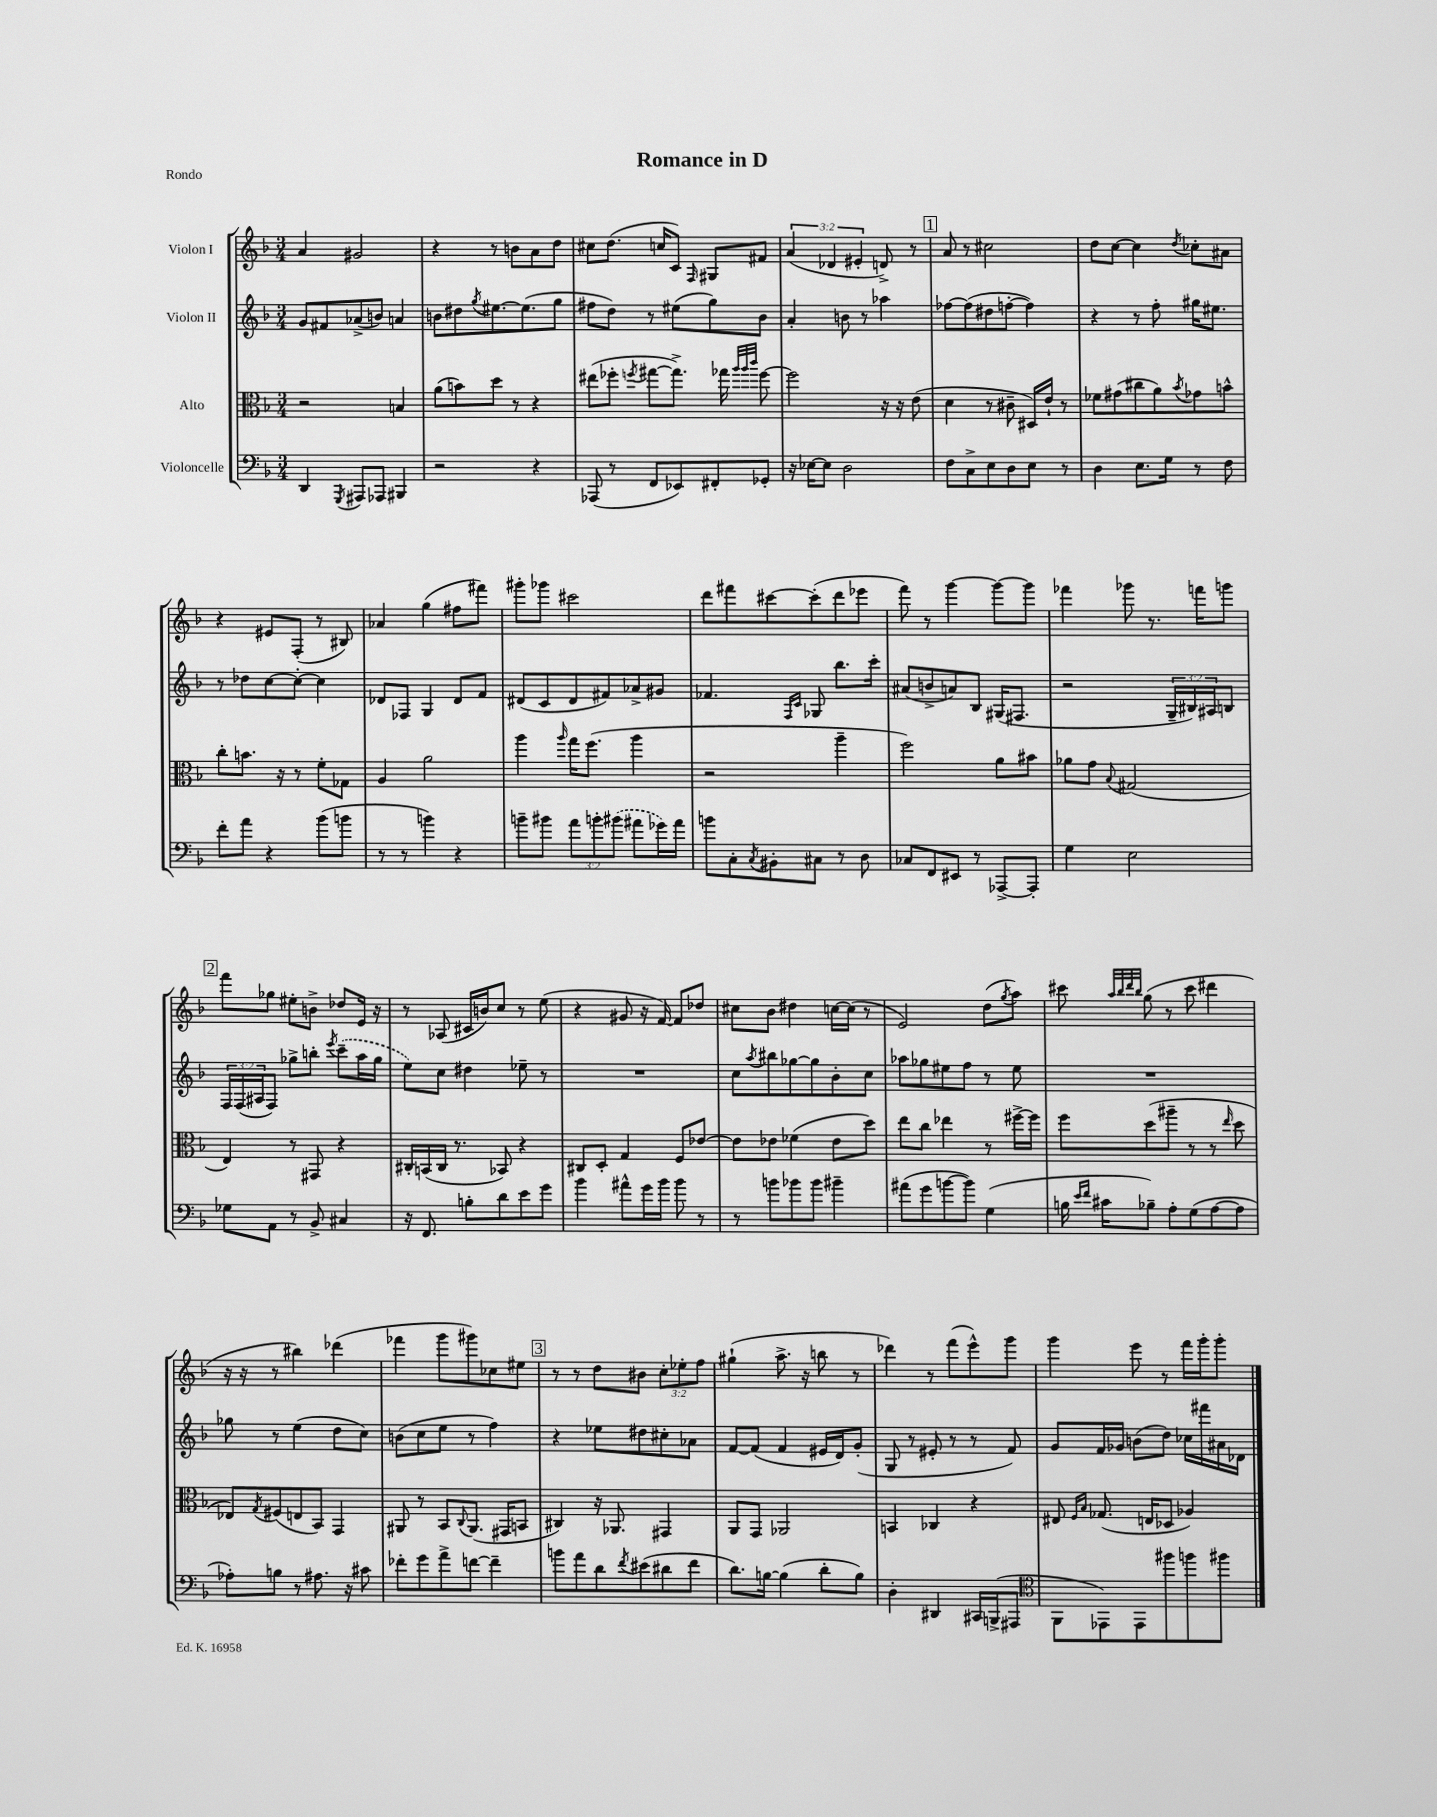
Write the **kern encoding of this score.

**kern	**kern	**kern	**kern
*staff4	*staff3	*staff2	*staff1
*clefF4	*clefC3	*clefG2	*clefG2
*k[b-]	*k[b-]	*k[b-]	*k[b-]
*M3/4	*M3/4	*M3/4	*M3/4
4DD/	2r	8g/L	4a/
.	.	8f#/	.
8qGGG/	.	.	.
8AAA#/L	.	(8a-^/	2g#/
8AAA-/J	.	8b/J)	.
4BBB#/	4B/	4a/	.
=	=	=	=
2r	(8a\L	8b\L	4r
.	8b\)	8dd#\	.
.	.	8qgg/	.
.	8dd\J	[8.ee#\	8r
.	8r	.	8b\L
.	.	(8.ee#\]	.
4r	4r	.	8a\
.	.	8gg\J	8dd\J
=	=	=	=
(8AAA-/	(8ee#\L	8ff#\L	8cc#\L
8r	8ff-'\J	8dd\J)	(8.dd\J
.	8qff/	.	.
8FF/L	[8gg#\L	8r	.
.	.	.	16cc/LK
8EE-/)	8.gg#^\]J)	(8ee#\L	8c/J)
.	.	.	16qqF/
8FF#'/	.	8gg\)	8G#/L
.	16gg-\	.	.
.	32qqaa/LLL	.	.
.	32qqaa/	.	.
.	32qqccc/JJJ	.	.
8GG-'/J	[8ff\	8b-\J	8f#/J
=	=	=	=
16r	2ff\]	4a'/	(6a/
[16E-\LK	.	.	.
8E-\]J	.	.	.
.	.	.	6d-/
2D\	.	8b\	.
.	.	.	6e#'/
.	.	8r	.
.	16r	4aa-\	8d^/)
.	16r	.	.
.	(8e\	.	8r
=	=	=	=
8F\L	4d\	[8ff-\L	8a/
8C^\	.	(8ff-\]	8r
8E\	8r	8dd#\	2cc#\
8D\	8c#~\	[8ff'\J	.
8E\J	16D#/LL)	4ff\])	.
.	16e`/JJ	.	.
8r	8r	.	.
=	=	=	=
4D\	8f-\L	4r	8dd\L
.	(8g#\	.	[8cc\J
8.E\L	8cc#\	8r	4cc\]
.	8a\)	8ff'\	.
16G\Jk	.	.	.
.	8qb-/	.	8qdd/
8r	8g-\	16gg#\LK	8cc-'\L
.	.	8.ee#\J	.
8F\	8b^^\J	.	8a#\J
=	=	=	=
8f'\L	8cc'\L	8r	4r
8a\J	8.b\J	8dd-\L	.
4r	.	[8cc\	8e#/L
.	16r	.	.
.	8r	8cc'\_J	(8F'/J
(8b-\L	8f'\L	4cc\]	8r
8b\J	8G-\J	.	8B#/)
=	=	=	=
8r	4A/	8d-/L	4a-/
8r	.	8F-/J	.
4b\)	2a\	4G/	(4gg\
4r	.	8d-/L	8ff#\L
.	.	8f/J	8fff#\J)
=	=	=	=
8b~\L	4aa\	(8d#/L	8ggg#'\L
8b#\J	.	8c/	8ggg-\J
.	16qqaa/	.	.
12a\L	16gg\LK	8d#/	2ccc#\
.	(8.ff\J	.	.
12b'\	.	.	.
.	.	8f#/)	.
(12b#\J	.	.	.
8a#\L	4aa\	8a-^/	.
16g-\L)	.	8g#/J	.
16a#\JJ	.	.	.
=	=	=	=
8b\L	2r	4.f-/	8ddd\L
8C'\	.	.	8fff#\
8qC/	.	.	.
8BB#'\	.	.	[8ccc#\
.	.	16qqF/LL	.
.	.	16qqc/JJ	.
8C#\J	.	8G-/	(8ccc#'\]
8r	4aa~\	8.bb-\L	8ddd\
8D\	.	.	8eee-\J
.	.	16ccc'\Jk	.
=	=	=	=
8C-/L	2ff\)	(8a#/L	8fff\)
8FF/	.	8b^/	8r
8EE#/J	.	8a/)	[4ggg\
8r	.	8B-/J	.
[8AAA-^/L	8a\L	(16G#/LK	8ggg\_L
.	.	8.F#/J	.
8AAA-'/]J	8b#\J	.	8ggg\]J
=	=	=	=
4G\	8a-\L	2r	4fff-\
.	8g\J	.	.
.	8qqB-/	.	.
2E\	(2G#/	.	8ggg-\
.	.	.	8.r
.	.	24G~/LL	.
.	.	24B#/)	.
.	.	.	16fff\LK
.	.	24A#/J	.
.	.	8B/J	8ggg\J
=	=	=	=
8G-\L	4E/)	24F/LL	8fff\L
.	.	(24F/	.
.	.	24A#/J	.
8AA\J	.	8F/J)	8gg-\J
8r	8r	8gg-^\L	8ee#'\L
8BB-^/	8GG#/	8bb'\J	8b^\J
.	.	8qeee/	.
4C#/	4r	(8ccc~\L	8dd-/L
.	.	16aa\L	16e/Jk
.	.	16gg-\JJ	16r
=	=	=	=
16r	16C#'/LL	8ee\L)	8r
8.FF/	(16BB/	.	.
.	16C#/JJ	8cc\J	(8A-/
.	8.r	.	.
8B'\L	.	4dd#\	16c#/LL
.	.	.	16b/J)
8d\	8BB-/)	.	8cc/J
8e\	4r	8ee-~\	8r
8g\J	.	8r	(8ee\
=	=	=	=
4b-\	8C#/L	2.r	4r
.	8D'/J	.	.
8a#^^\L	4G/	.	8g#/
16g\L	.	.	16r
16b-\JJ	.	.	[16f/)
8b-\	8F/L	.	8f/]L
8r	[8e-/J	.	8dd-/J
=	=	=	=
8r	8e-\]L	8cc\L	8cc#\L
.	.	8qaa/	.
8b\L	8e-\J	8bb#\	8b-\J
8b-\	(4f-\	[8gg-\	4dd#\
8b-\J	.	8gg-\]	.
4b#~\	8e-\L	8b-'\	[16cc\LL
.	.	.	(16cc\]JJ
.	8dd\J)	8cc\J	8r
=	=	=	=
(8a#\L	8ee\L	8aa-\L	2e/)
8g\	8cc\J	8gg-\	.
[8b\	4ee-\	8ee#\	.
8b\]J)	.	8ff\J	.
(4G\	8r	8r	(8dd\L
.	.	.	8qgg/
.	[16ff#^\LL	8ee#\	8aa\J)
.	16ff#\]JJ	.	.
=	=	=	=
16B\	8ff\L	2.r	8ccc#\
16qqe/LL	.	.	.
16qqf/JJ	.	.	.
16c#\LK	.	.	.
.	.	.	32qqaa/LLL
.	.	.	32qqbb-/
.	.	.	32qqddd/
.	.	.	32qqbb-/JJJ
8B-~\J)	(8dd\	.	(8gg\
8A'\L	8aa#~\J	.	8r
(8G\	8r	.	8ccc#\
[8A\	8r	.	4ddd#\
.	16qqee/	.	.
8A\]J	8dd\	.	.
=	=	=	=
8A-'\L)	8E-/L)	8gg-\	16r
.	.	.	16r
.	8qG/	.	.
8B\J	(8F#/	8r	8r
8r	8E/	(4ee\	4bb#\)
8.A#\	8BB-/J)	.	.
.	4GG/	8dd\L	(4ddd-\
16r	.	.	.
8c#\	.	8cc\J)	.
=	=	=	=
8f-'\L	8AA#/	(8b\L	4fff-\
8g\	8r	8cc\	.
8a^\	8BB-/L	8ee\J	8ggg\L
.	8qqC/	.	.
[8f\J	(8.AA#/J	8r	8ggg#\)
4f~\]	.	4ff\)	8cc-\
.	16GG#/LK	.	.
.	8BB/J	.	8ee#\J
=	=	=	=
8b\L	4C#/)	4r	8r
8a\	.	.	8r
8d\	16r	8ee-\L	8dd\L
.	8.AA-/	.	.
8qf/	.	.	.
(8e#\	.	8dd#\	8b#\J
8d#\	4GG#/	8cc#'\	12cc'\L
.	.	.	12ee-'\
8f\J	.	8a-\J	.
.	.	.	12ff\J
=	=	=	=
8.d\L)	8AA/L	[8f/L	(4gg#`\
.	8GG/J	(8f/]J	.
[16B\Jk	.	.	.
(4B\]	2AA-/	4f/	8.aa^\
.	.	.	16r
8d'\L	.	16e#/LL	8bb\
.	.	16d/J)	.
8B\J)	.	(8g'/J	8r
=	=	=	=
4D'\	4BB/	8G/	4ddd-\)
.	.	8r	.
4DD#/	4C-/	8e#'/	8r
.	.	8r	(8fff\L
16CC#/LL	4r	8r	8eee^^\)
(16BBB^/J	.	.	.
8AAA#/J	.	8f/)	8ggg\J
=	=	=	=
*clefC4	*	*	*
8FF\L	8E#/	8g/L	4ggg\
.	16qqF/LL	.	.
.	16qqB-/JJ	.	.
8EE-\)	(8.G-/	16f/L	.
.	.	16g-/JJ	.
8EE-\	.	(8b\L	8eee\
.	16E/LK	.	.
8ff#\	8D-/J	8dd\J)	8r
8ff\	4A-/)	16cc-\LL	16fff\LL
.	.	16fff#\	16ggg'\J
8ff#\J	.	16a#\	8ggg'\J
.	.	16d-\JJ	.
==	==	==	==
*-	*-	*-	*-
